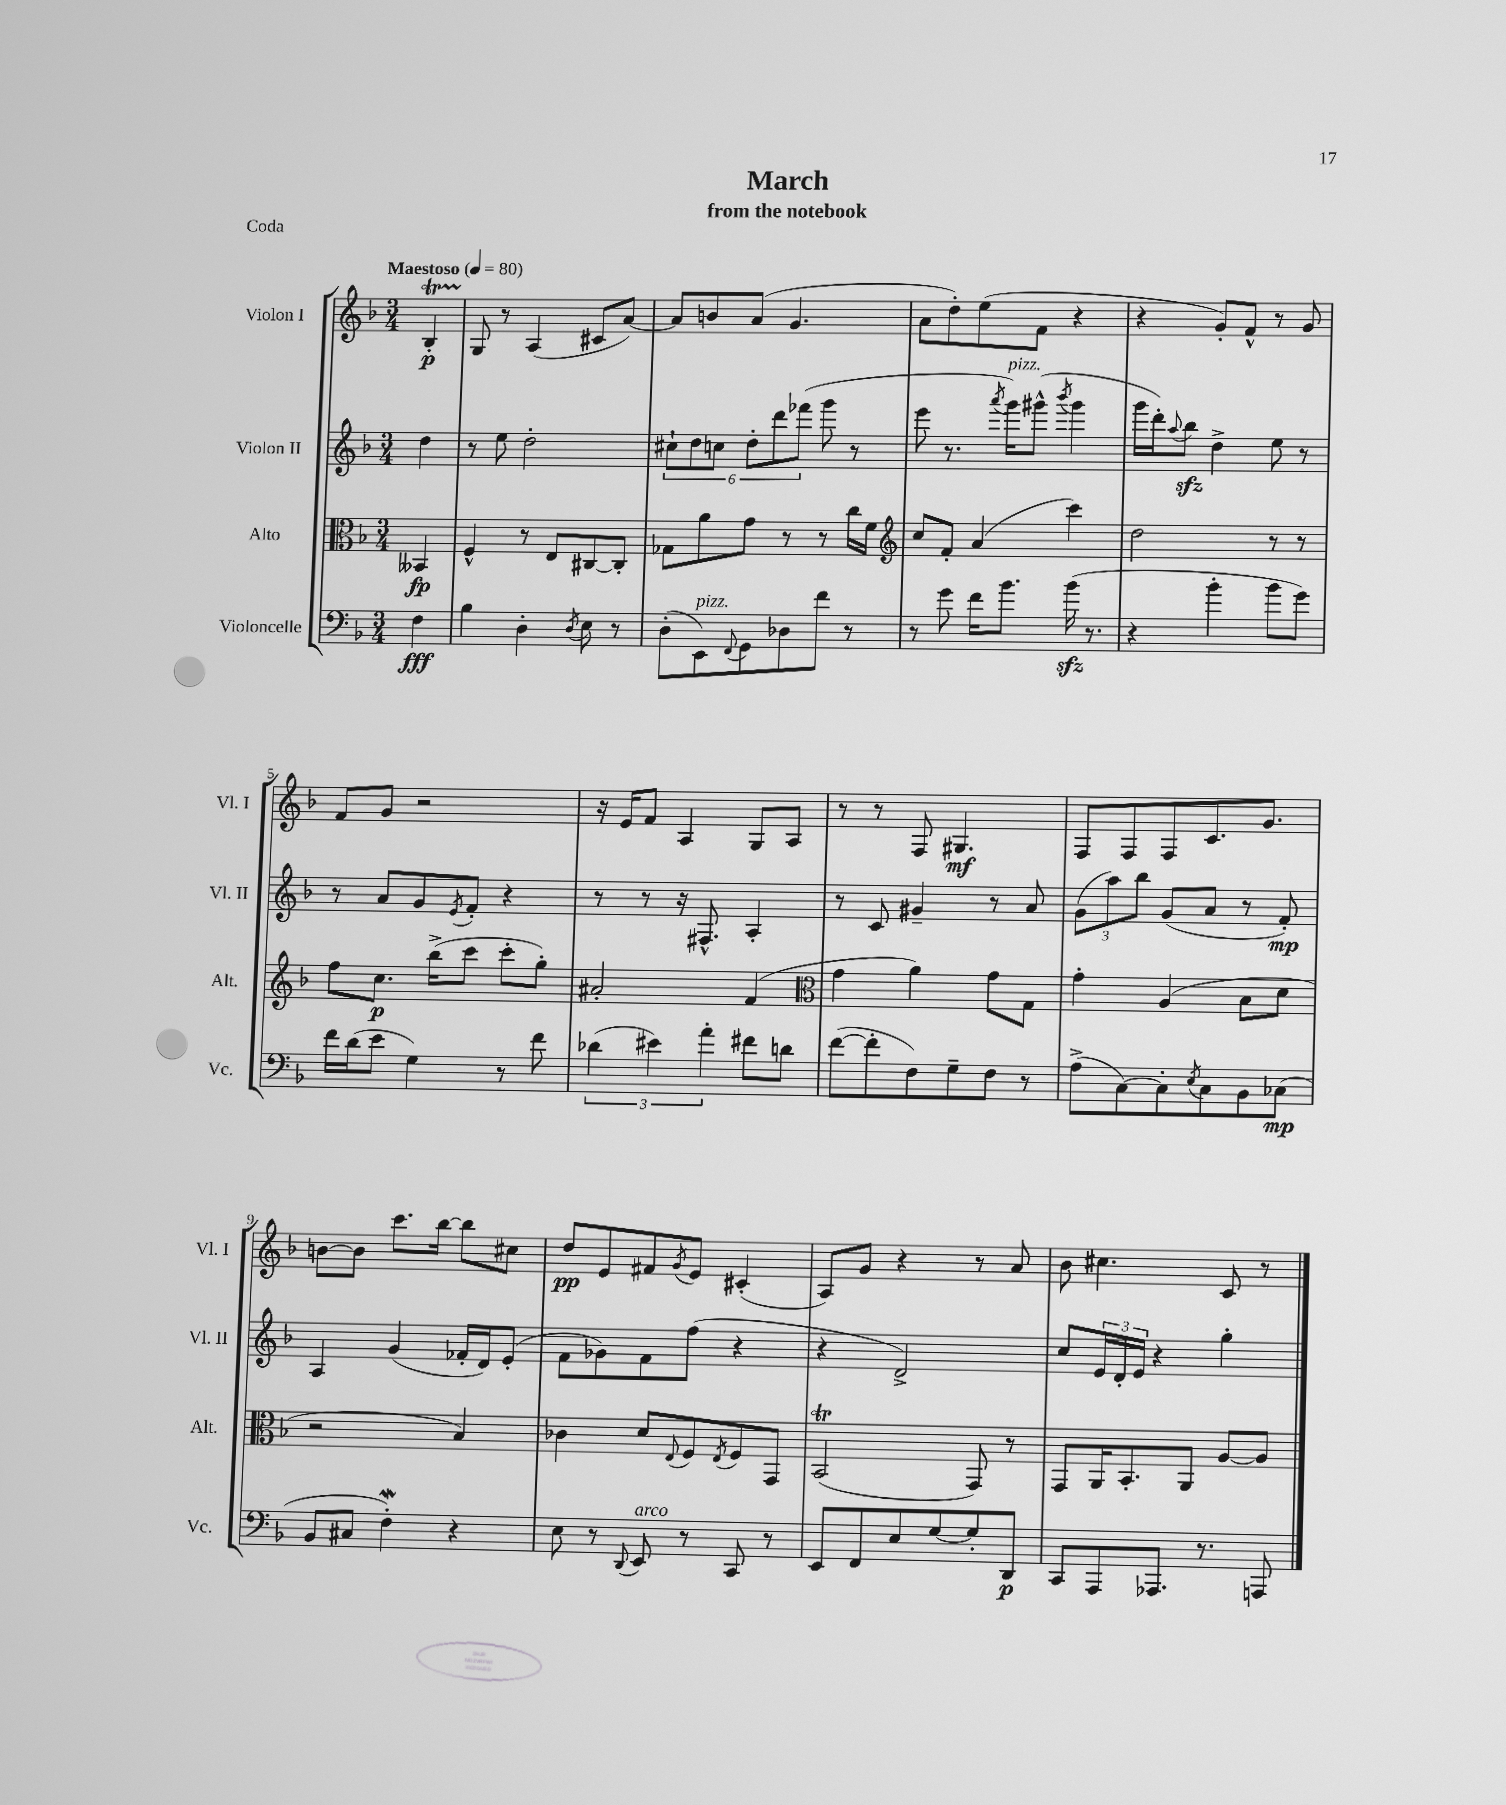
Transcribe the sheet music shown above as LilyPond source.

\header { title = "March" subtitle = "from the notebook" piece = "Coda" }
<<
\new StaffGroup <<
\new Staff = "s0" \with { instrumentName = "Violon I" shortInstrumentName = "Vl. I" } {
    \clef treble \key f \major \numericTimeSignature \time 3/4 \partial 4 \tempo "Maestoso" 4 = 80
    bes4-.\startTrillSpan\p |
    g8\stopTrillSpan r8 a4( cis'8 a'8~) |
    a'8 b'8 a'8( g'4. |
    a'8 d''8-.) e''8( f'8 r4 |
    r4 g'8-.) f'8-^ r8 g'8 |
    f'8 g'8 r2 |
    r16 e'16 f'8 a4 g8 a8 |
    r8 r8 f8 gis4.\mf |
    f8 f8 f8 c'8. g'8. |
    b'8~ b'8 c'''8. bes''16~ bes''8 cis''8 |
    d''8\pp e'8 fis'8 \acciaccatura { g'8 } e'8 cis'4-.( |
    a8) g'8 r4 r8 a'8 |
    bes'8 cis''4. c'8 r8 \bar "|." |
}
\new Staff = "s1" \with { instrumentName = "Violon II" shortInstrumentName = "Vl. II" } {
    \clef treble \key f \major \numericTimeSignature \time 3/4 \partial 4
    d''4 |
    r8 e''8 d''2-. |
    \tuplet 6/4 { cis''8-! d''8 c''8 d''8-. d'''8 fes'''8( } g'''8 r8 |
    e'''8 r8. \acciaccatura { a'''8 } g'''16^\markup { \italic "pizz." }) gis'''8-^( \acciaccatura { bes'''8 } gis'''4 |
    g'''16 d'''16-.) \appoggiatura { a''8 } bes''8\sfz d''4-> e''8 r8 |
    r8 a'8 g'8 \acciaccatura { e'8 } f'8-. r4 |
    r8 r8 r16 fis8.-^ a4-. |
    r8 c'8 gis'4-- r8 a'8 |
    \tuplet 3/2 { g'8( a''8) bes''8 } g'8( a'8 r8 f'8-.\mp) |
    a4 g'4( fes'16-. d'16) e'8-.( |
    f'8 ges'8) f'8 f''8( r4 |
    r4 d'2->) |
    c''8 \tuplet 3/2 { e'16 d'16-. e'16 } r4 g''4-. \bar "|." |
}
\new Staff = "s2" \with { instrumentName = "Alto" shortInstrumentName = "Alt." } {
    \clef alto \key f \major \numericTimeSignature \time 3/4 \partial 4
    beses,4\fp |
    f4-^ r8 e8 cis8~ cis8-. |
    ges8 a'8 g'8 r8 r8 c''16 f'16 |
    \clef treble c''8 f'8-. a'4( c'''4) |
    d''2 r8 r8 |
    f''8 c''8.\p bes''16->( c'''8 c'''8-. g''8-.) |
    ais'2-. f'4( |
    \clef alto g'4 a'4) g'8 g8 |
    g'4-. a4( bes8 d'8 |
    r2 bes4) |
    ces'4 d'8 \appoggiatura { e8 } f8 \acciaccatura { e8 } f8 g,8 |
    bes,2\trill( g,8) r8 |
    g,8 a,16 bes,8.-. a,8 a8~ a8 \bar "|." |
}
\new Staff = "s3" \with { instrumentName = "Violoncelle" shortInstrumentName = "Vc." } {
    \clef bass \key f \major \numericTimeSignature \time 3/4 \partial 4
    f4\fff |
    bes4 d4-. \acciaccatura { d8 } e8 r8 |
    d8-.( e,8^\markup { \italic "pizz." }) \appoggiatura { f,8 } g,8 des8 f'8 r8 |
    r8 g'8 f'16 bes'8. bes'16\sfz( r8. |
    r4 bes'4-. bes'8 g'8) |
    f'16 d'16( e'8 g4) r8 f'8 |
    \tuplet 3/2 { des'4( eis'4) a'4-. } fis'8 d'8 |
    f'8~( f'8-. f8) g8-- f8 r8 |
    a8->( c8~) c8-. \acciaccatura { e8 } c8 bes,8 ces8\mp( |
    bes,8 cis8 f4-.\mordent) r4 |
    e8 r8 \appoggiatura { d,8 } e,8^\markup { \italic "arco" } r8 c,8 r8 |
    e,8 f,8 e8 g8~ g8-. d,8\p |
    c,8 a,,8 aes,,8. r8. a,,8 \bar "|." |
}
>>
>>
